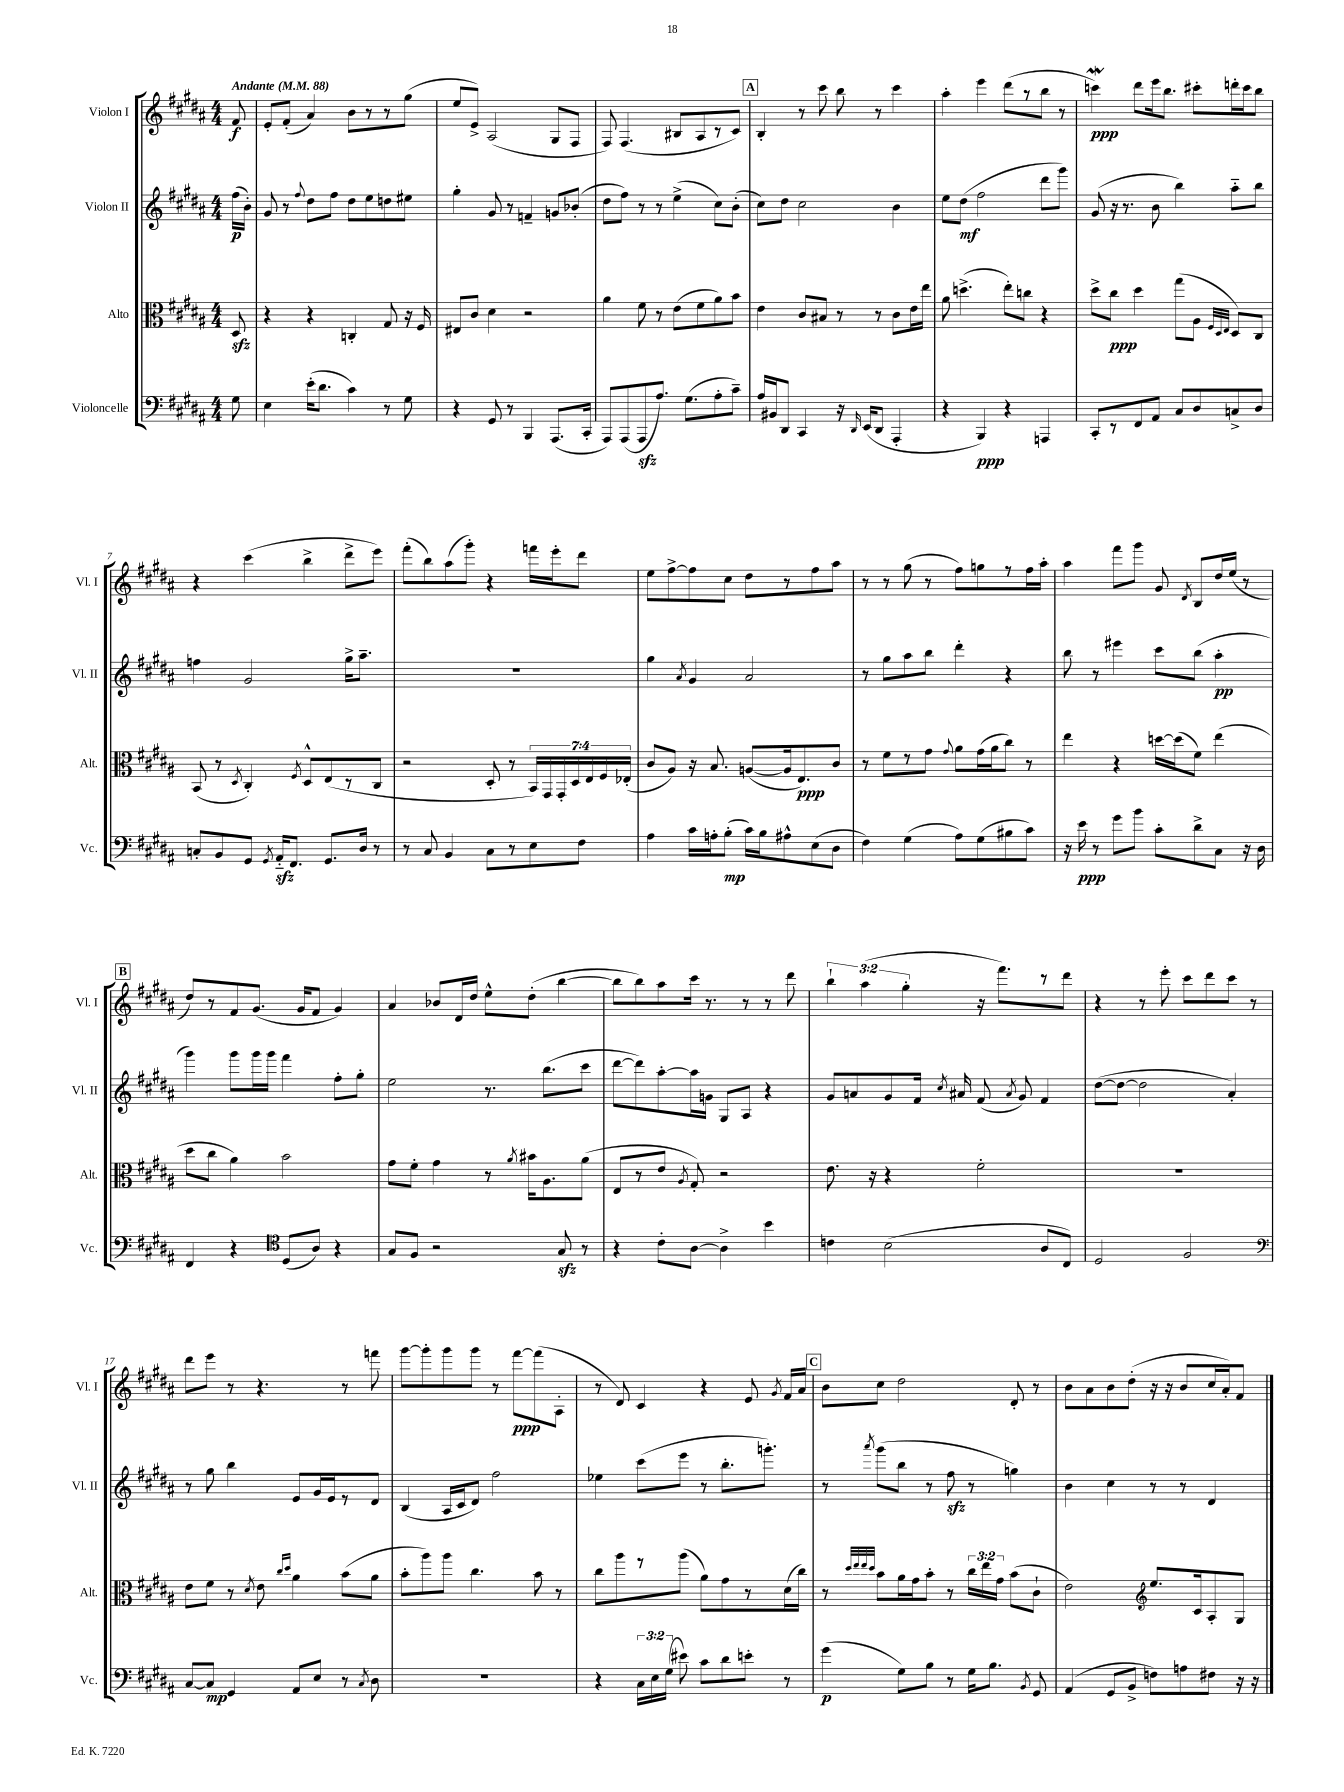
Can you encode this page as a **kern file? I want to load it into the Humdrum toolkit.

**kern	**kern	**kern	**kern
*staff4	*staff3	*staff2	*staff1
*clefF4	*clefC3	*clefG2	*clefG2
*k[f#c#g#d#a#]	*k[f#c#g#d#a#]	*k[f#c#g#d#a#]	*k[f#c#g#d#a#]
*M4/4	*M4/4	*M4/4	*M4/4
*MM88	*MM88	*MM88	*MM88
8G#\	8D#/	(16ff#\LL	8f#/
.	.	16b'\JJ)	.
=	=	=	=
4E\	4r	8g#/	8e'/L
.	.	8r	(8f#'/J
.	.	8qqff#/	.
(16e'\LK	4r	8dd#\L	4a#/)
8.d#\J	.	.	.
.	.	8ff#\J	.
4c#\)	4C'/	8dd#\L	8b\L
.	.	8ee\	8r
8r	8G#/	8dd\	8r
8G#\	16r	8ee#\J	(8gg#\J
.	16F#/	.	.
=	=	=	=
4r	8E#/L	4gg#'\	8ee/L
.	8c#/J	.	8e^/J)
8GG#/	4d#\	8g#/	(2A#/
8r	.	8r	.
4BBB/	2r	4f~/	.
(8.AAA#/L	.	8g/L	8G#/L
.	.	(8b-'/J	8F#/J
16CC#'/Jk	.	.	.
=	=	=	=
8AAA#/L)	4a#\	8dd#\L	8F#/)
(8AAA#/	.	8ff#\J)	(4.F#/
8AAA#/	8f#\	8r	.
8.A#/J)	8r	8r	.
.	(8e\L	(4ee^\	8B#/L
(8.G#\L	.	.	.
.	8f#\	.	8A#/
8A#'\	8a#\)	8cc#\L)	8r
8c#~\J)	8b\J	(8b'\J	8c#/J)
=	=	=	=
16A#/LL	4e\	8cc#\L)	4B'/
16BB#/J	.	.	.
8DD#/J	.	8dd#\J	.
4CC#/	8c#/L	2cc#\	8r
.	8B#/J	.	8ccc#\
16r	8r	.	8bb\
16qqDD#/	.	.	.
(16EE/LK	.	.	.
8DD#/J	8r	.	8r
4AAA#'/	8c#\L	4b\	4ccc#\
.	16e\L	.	.
.	16ee\JJ	.	.
=	=	=	=
4r	8a#\	8ee\L	4aa#'\
.	(4.dd^\	(8dd#\J	.
4BBB/)	.	2ff#\	4eee\
4r	8ee'\L)	.	(8ddd#\L
.	8cc\J	.	8r
4AAA/	4r	8ddd#\L	8bb\J
.	.	8ggg#\J)	8r
=	=	=	=
8CC#'/L	8dd#^\L	(8g#/	4ccc\)
8r	8cc#\J	16r	.
.	.	8.r	.
8FF#/	4dd#\	.	8ddd#\L
8AA#/J	.	8b\	16eee\k
.	.	.	8.bb\J
8C#/L	(8gg#\L	4bb\)	.
8D#/	8A#\J	.	8ccc#'\L
.	32qqF#/LLL	.	.
.	32qqD#/	.	.
.	32qqE/JJJ	.	.
8C^/	8D#/L)	8aa#'~\L	16ddd'\L
.	.	.	16ccc#\J
8D#/J	8C#/J	8bb\J	8bb\J
=	=	=	=
8C'/L	(8BB/	4ff\	4r
8BB/	8r	.	.
.	8qD#/	.	.
8GG#/J	4C#'/)	2g#/	(4ccc#\
8qGG#/	.	.	.
16AA#'~/LK	.	.	.
8.FF#/J	.	.	.
.	8qF#/	.	.
.	8D#^^/L	.	4bb^\
8.GG#/L	(8E/	.	.
.	8r	16gg#^\LK	8ddd#^\L
16D#/Jk	.	8.aa#~\J	.
8r	8C#/J	.	8eee\J)
=	=	=	=
8r	2r	1r	(8fff#'\L
8C#/	.	.	8bb\)
4BB/	.	.	(8aa#\
.	.	.	8ggg#'\J)
8C#\L	8D#'/	.	4r
8r	8r	.	.
8E\	28BB/LL)	.	16fff\LL
.	28GG#/	.	.
.	.	.	16eee'\J
.	28GG#'/	.	.
.	28D#/	.	.
8F#\J	.	.	8ddd#\J
.	28E/	.	.
.	28F#/	.	.
.	(28E-'/JJ	.	.
=	=	=	=
4A#\	8c#/L	4gg#\	8ee\L
.	8A#/J)	.	[8ff#^\
.	.	8qa#/	.
16c#\LL	16r	4g#/	8ff#\]
16A'\J	8.B/	.	.
(8B'\J	.	.	8cc#\J
16c#\LL)	([8A/L	2a#/	8dd#\L
16B\J	.	.	.
8A#^^\	16A/]k	.	8r
.	8.E/)	.	.
(8E\	.	.	8ff#\
8D#\J	8c#/J	.	8aa#\J
=	=	=	=
4F#\)	8r	8r	8r
.	8f#\L	8gg#\L	8r
(4G#\	8r	8aa#\	(8gg#\
.	8g#\J	8bb\J	8r
.	8qqg#/	.	.
8A#\L)	8a#\L	4ddd#'\	8ff#\L)
(8G#\	(16g#\L	.	8gg\
.	16a#\J	.	.
8B#\	8cc#\J)	4r	8r
8c#\J)	8r	.	16ff#\L
.	.	.	16aa#'\JJ
=	=	=	=
16r	4ee\	8bb\	4aa#\
16e\	.	.	.
8r	.	8r	.
8g#\L	4r	4eee#\	8fff#\L
8b\J	.	.	8ggg#\J
8c#'\L	[16dd\LL	8ccc#\L	8g#/
.	(16dd\]J	.	.
.	.	.	8qd#/
8d#^\	8f#\J)	(8bb\J	8B/L
8C#\J	(4ee\	4aa#'\	16dd#/L
.	.	.	(16ee/JJ
16r	.	.	8r
16D#\	.	.	.
=	=	=	=
4FF#/	8dd#\L	4ggg#\)	8dd#/L)
.	8cc#\J	.	8r
4r	4a#\)	8ggg#\L	8f#/
.	.	16ggg#\L	(8.g#/J
.	.	16ggg#\JJ	.
*clefC4	*	*	*
(8D#/L	2b\	4fff#\	.
.	.	.	16g#/LK
8A#/J)	.	.	8f#/J
4r	.	8ff#'\L	4g#/)
.	.	8gg#'\J	.
=	=	=	=
8G#/L	8g#\L	2ee\	4a#/
8F#/J	8f#'\J	.	.
2r	4g#\	.	8b-/L
.	.	.	16d#/L
.	.	.	16dd#/JJ
.	8r	8.r	8ee^^\L
.	8qa#/	.	.
.	16b#\LK	.	(8dd#'\J
.	8.A#\	(8.bb\L	.
8G#/	.	.	[4bb\
8r	(8a#\J	8ccc#\J	.
=	=	=	=
4r	8E/L	[8ddd#\L	8bb\]L
.	8r	8ddd#\])	8bb\)
8c#'\L	8e/J	[8aa#'\	8aa#\
.	8qA#/	.	.
[8A#\J	8G#'/)	16aa#\]L	16ccc#\Jk
.	.	16g\JJ	8.r
4A#^\]	2r	8G#/L	.
.	.	8A#/J	8r
4b\	.	4r	8r
.	.	.	8ddd#\
=	=	=	=
4c\	8.e\	8g#/L	6bb`\
.	.	8a/	.
.	.	.	(6aa#\
.	16r	.	.
(2B\	4r	8g#/	.
.	.	.	6gg#'\
.	.	16f#/Jk	.
.	.	8qcc#/	.
.	.	16a#/	.
.	2f#'\	(8f#/	16r
.	.	.	8.fff#\L)
.	.	8qa#/	.
.	.	8g#/)	.
8A#/L	.	4f#/	8r
8C#/J)	.	.	8ddd#\J
=	=	=	=
2D#/	1r	([8dd#\L	4r
.	.	8dd#\_J	.
.	.	2dd#\]	8r
.	.	.	8eee'\
2F#/	.	.	8ccc#\L
.	.	.	8ddd#\
.	.	4a#'/)	8ccc#\J
.	.	.	8r
=	=	=	=
*clefF4	*	*	*
[8C#/L	8e\L	8r	8ddd#\L
8C#/]J	8f#\J	8gg#\	8eee\J
4GG#/	8r	4bb\	8r
.	8qd#/	.	.
.	8e\	.	4.r
.	16qqcc#/LL	.	.
.	16qqdd#/JJ	.	.
8AA#/L	4a#\	8e/L	.
8E/J	.	16g#/L	.
.	.	16e/J	.
8r	(8b\L	8r	8r
8qC#/	.	.	.
8D#\	8a#\J	8d#/J	8fff\
=	=	=	=
1r	8b'\L	(4B/	[8ggg#\L
.	8aa#\)	.	8ggg#'\]
.	8aa#\J	16A#/LL	8ggg#\
.	.	16c#/J	.
.	4.cc#\	8d#/J)	8ggg#\J
.	.	2ff#\	8r
.	.	.	[8fff#\L
.	8b\	.	(8fff#\]
.	8r	.	8A#'\J
=	=	=	=
4r	8cc#\L	4ee-\	8r
.	8aa#\	.	8d#/)
24C#\LL	8r	(8ccc#\L	4c#/
24E\	.	.	.
(24G#\JJ	.	.	.
8e#\)	(8aa#\J	8eee\J	.
8c#\L	8a#\L)	8r	4r
8d#\	8g#\	8.bb'\L	.
8e'\J	8r	.	8e/
.	.	8.ggg'\J)	.
.	.	.	8qg#/
8r	(16d#\L	.	16f#/LL
.	16cc#\JJ)	.	16a#/JJ
=	=	=	=
(4g#\	8r	8r	8b\L
.	32qqdd#/LLL	.	.
.	32qqee/	.	.
.	32qqee/	.	.
.	32qqdd#/JJJ	8qaaa#/	.
.	8b\L	(8ggg#\L	8cc#\J
8G#\L)	16a#\L	8bb\J	2dd#\
.	16g#\J	.	.
8B\J	8b'\J	8r	.
8r	8r	8ff#\	.
16G#\LK	24cc#\LL	8r	.
.	24ee\	.	.
8.B\J	.	.	.
.	24g#\JJ	.	.
.	(8b\L	4gg\)	8d#'/
8qBB/	.	.	.
8GG#/	8c#`\J	.	8r
=	=	=	=
(4AA#/	2e\)	4b\	8b\L
.	.	.	8a#\
8GG#/L	.	4cc#\	8b\
8BB^/J	.	.	(8dd#'\J
*	*clefG2	*	*
8F\L)	8.ee/L	8r	16r
.	.	.	16r
8A\	.	8r	8b/L
.	16c#/k	.	.
8F#\J	8A#'/	4d#/	16cc#/L
.	.	.	16a#'/J)
16r	8G#/J	.	8f#/J
16r	.	.	.
==	==	==	==
*-	*-	*-	*-
